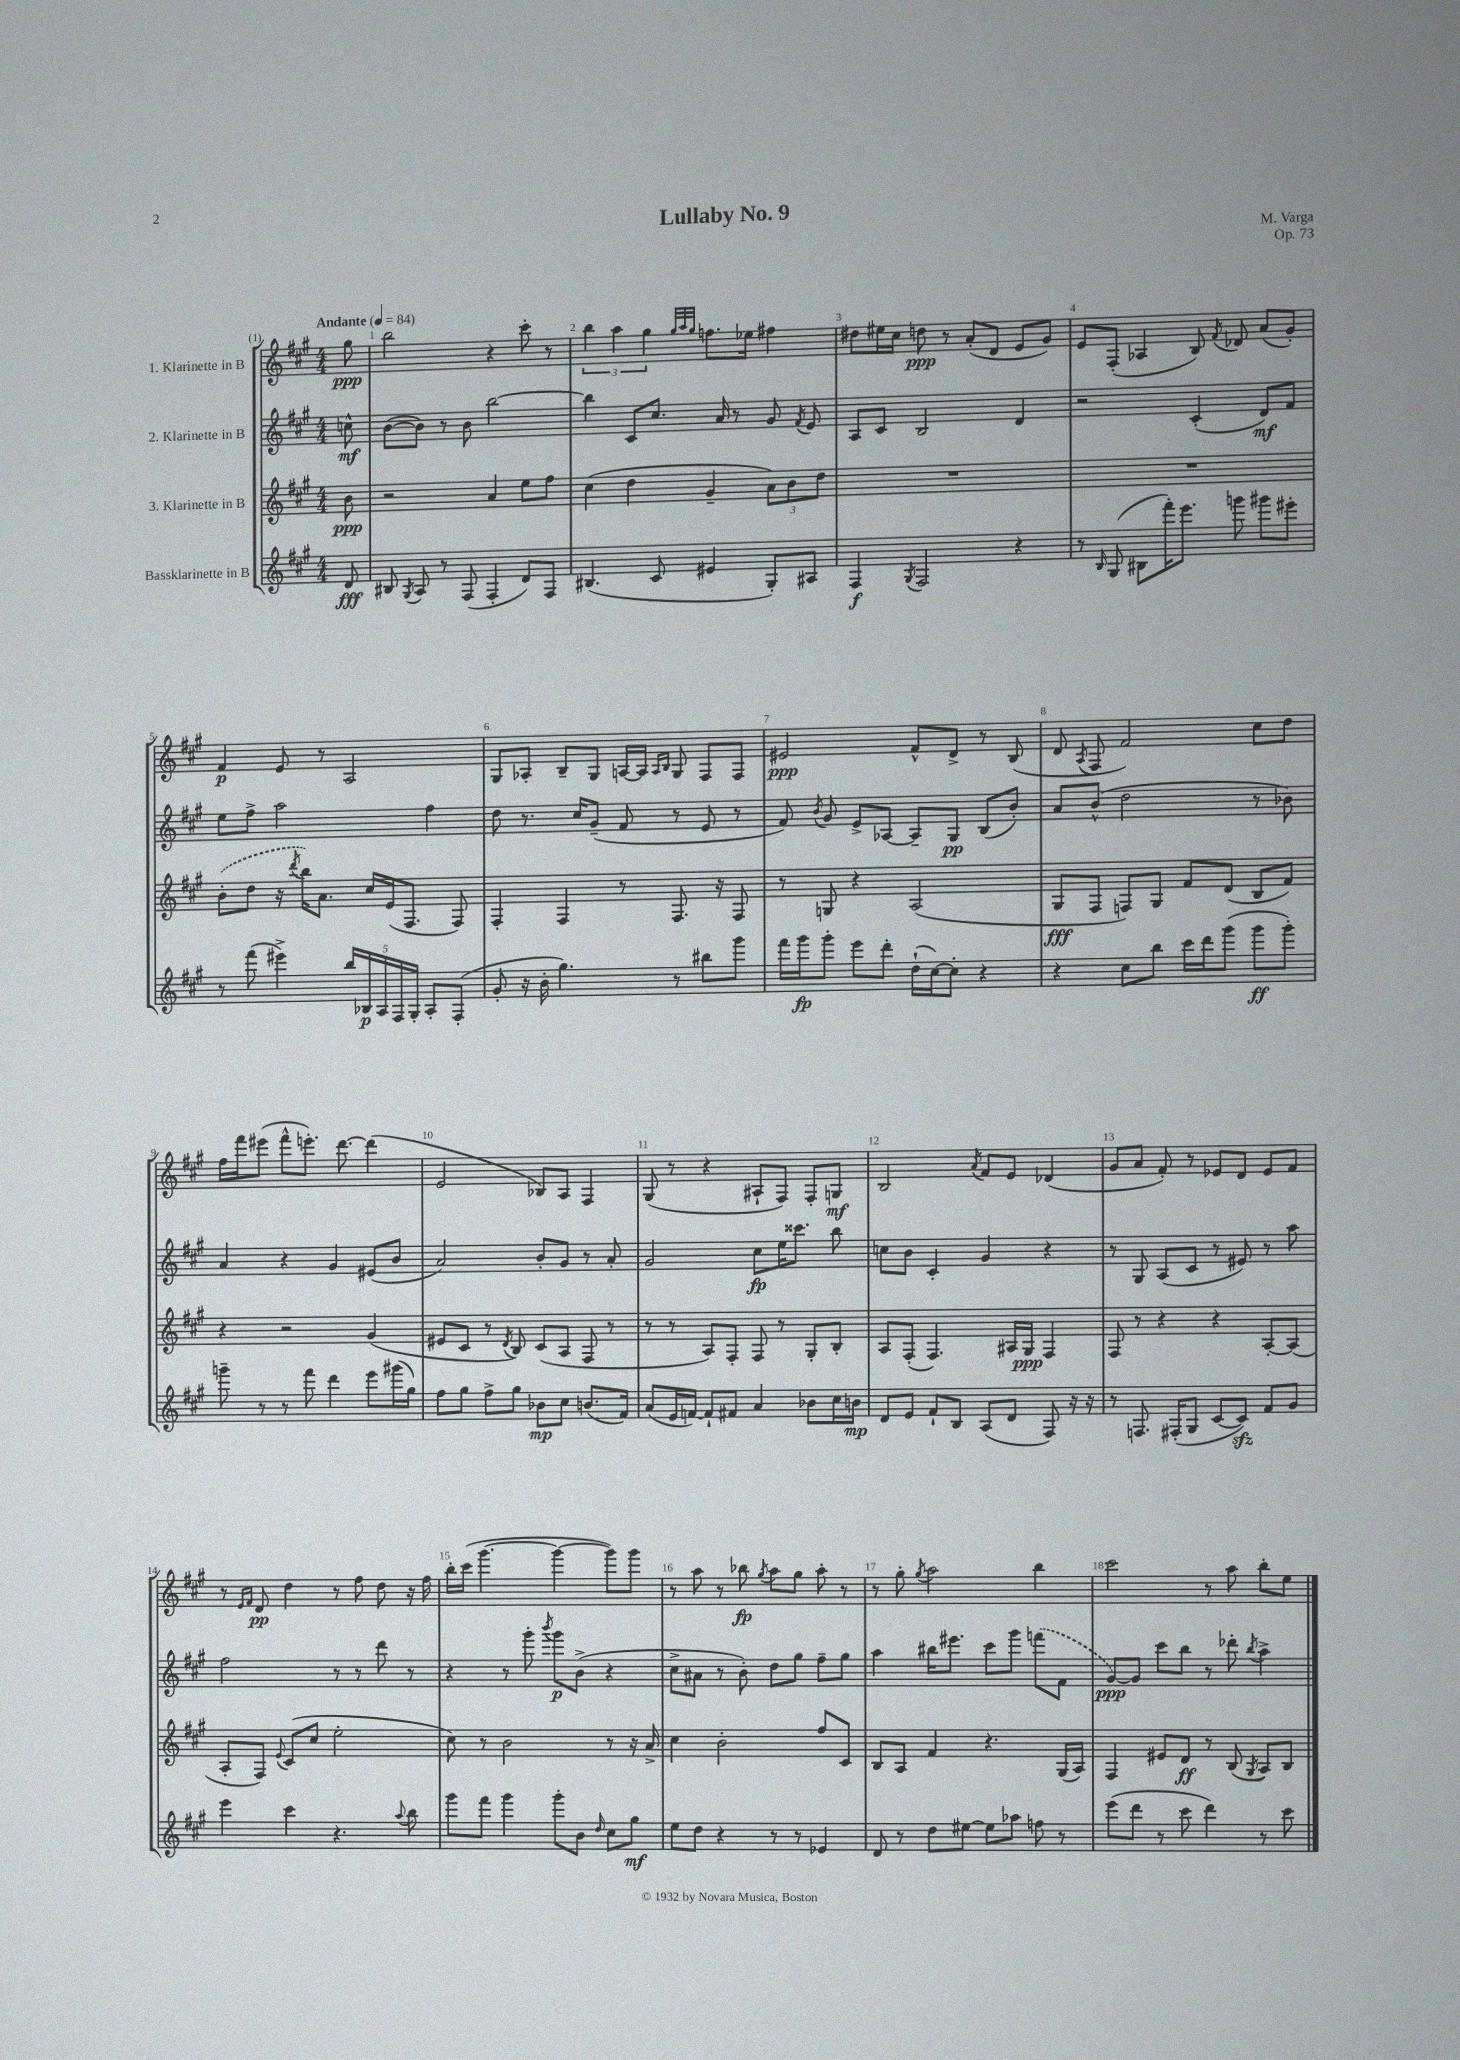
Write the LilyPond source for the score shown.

\header { title = "Lullaby No. 9" composer = "M. Varga" opus = "Op. 73" }
<<
\new StaffGroup <<
\new Staff = "s0" \with { instrumentName = "1. Klarinette in B" } {
    \clef treble \key a \major \numericTimeSignature \time 4/4 \partial 8 \tempo "Andante" 4 = 84
    \autoBeamOff gis''8\ppp |
    b''2 r4 cis'''8-. r8 |
    \tuplet 3/2 { b''4 a''4 gis''4 } \grace { gis''32[ a''32 gis''32] } f''8.[ ees''16] fis''4 |
    dis''8[ eis''16 cis''16] d''8\ppp r8 a'8[-.( d'8] e'8[ gis'8]) |
    e'8[ fis8]-.( aes4 b8) \acciaccatura { fis'8 } des'8 a'8[( gis'8]-.) |
    fis'4\p e'8 r8 a2 |
    gis8[ aes8]-. b8[-- gis8] a16[~ a16] \grace { a16[ b16] } gis8 fis8[ fis8] |
    eis'2\ppp fis'8[-^ d'8]-> r8 b8( |
    d'8 \acciaccatura { a8 } fis8 fis'2) cis''8[ d''8] |
    fis''16[ fis'''16 eis'''8]( fis'''8[-^ e'''8.]-.) d'''8.~ d'''4( |
    e'2 bes8[) a8] fis4 |
    gis8( r8 r4 ais8[-! fis8]) fis8[-. g8]\mf |
    b2 \acciaccatura { a'8 } fis'8[ e'8] des'4( |
    gis'8[ a'8] fis'8-.) r8 ees'8[ d'8] ees'8[ fis'8] |
    r8 \grace { e'16[ fis'16] } d'8\pp d''4 r8 fis''8 d''8 r16 fis''16 |
    b''16[-. cis'''16]( gis'''4.~ gis'''4~ gis'''8[) gis'''8] |
    r8 a''8 r8 bes''8\fp \acciaccatura { gis''8 } a''8[ gis''8] a''8-. r8 |
    r8 gis''8-. \acciaccatura { gis''8 } a''2 b''4 |
    cis'''2 r8 a''8 b''8[-. e''8] \bar "|." |
}
\new Staff = "s1" \with { instrumentName = "2. Klarinette in B" } {
    \clef treble \key a \major \numericTimeSignature \time 4/4 \partial 8
    \autoBeamOff c''8-^\mf |
    b'8[~( b'8]) r8 b'8 b''2~ |
    b''4 cis'8[ cis''8.] a'16 r8 gis'8 \acciaccatura { fis'8 } e'8 |
    a8[ cis'8] b2 d'4 |
    r2 cis'4-.( d'8[\mf) fis'8] |
    e''8[ fis''8]-> a''2 fis''4 |
    d''8 r8. cis''16[ gis'8]--( fis'8 r8 e'8 r8 |
    fis'8) \acciaccatura { b'8 } gis'8 e'8[-> aes8]~ aes8[-- gis8]\pp b8[( b'8]-.) |
    a'8[ b'8]-^( d''2 r8 bes'8) |
    a'4 r4 gis'4 eis'8[( b'8] |
    a'2) b'8[-. gis'8] r8 a'8-. |
    gis'2 cis''8[\fp e''16 cisis'''8.] b''8 |
    c''8[ b'8] cis'4-. gis'4 r4 |
    r8 gis8 a8[( cis'8] r8 eis'8) r8 a''8 |
    fis''2 r8 r8 d'''8 r8 |
    r4 r8 gis'''8-. \acciaccatura { b'''8 } gis'''8[\p b'8]->( r4 |
    cis''8[-> ais'8] r8 b'8-.) d''8[ gis''8] fis''8[-- gis''8] |
    a''4 bis''16[ eis'''8.] cis'''8[ gis'''8] \once \slurDashed f'''8[( fis'8] |
    gis'8[~\ppp) gis'8] cis'''8[ b''8] r8 des'''8-. \acciaccatura { b''8 } a''4-> \bar "|." |
}
\new Staff = "s2" \with { instrumentName = "3. Klarinette in B" } {
    \clef treble \key a \major \numericTimeSignature \time 4/4 \partial 8
    \autoBeamOff b'8\ppp |
    r2 a'4 e''8[ fis''8] |
    cis''4( d''4 gis'4-- \tuplet 3/2 { a'8[) b'8 d''8] } |
    R1 |
    R1 |
    \once \slurDashed b'8[-.( d''8] r16 \acciaccatura { d'''8 } b''16[) a'8.] cis''16[ e'16( fis8.] fis8) |
    fis4-. fis4 r8 fis8. r16 fis8 |
    r8 g8 r4 a2( |
    gis8[\fff fis8] f8[) gis8] fis'8[ d'8]( b8[ fis'8]) |
    r4 r2 gis'4( |
    eis'8[ cis'8] r8 \acciaccatura { d'8 } b8) cis'8[( a8] fis8 r8 |
    r8 r8 a8[) fis8]-. fis8 r8 gis8[-. b8]-. |
    a8[ fis8]-.( fis4.) ais16[ gis16]\ppp fis4 |
    fis8 r8 r4 r4 a8[~-. a8]( |
    a8[-. fis8]) \appoggiatura { e'8 } cis'8[( cis''8] e''2-. |
    cis''8) r8 b'2 r8 r16 a'16-> |
    cis''4 b'2-. fis''8[ cis'8] |
    b8[ a8] fis'4 r4. gis16[( a16]) |
    fis4 eis'8[ d'8]\ff r8 b8( \acciaccatura { gis8 } a8[) b8] \bar "|." |
}
\new Staff = "s3" \with { instrumentName = "Bassklarinette in B" } {
    \clef treble \key a \major \numericTimeSignature \time 4/4 \partial 8
    \autoBeamOff d'8\fff |
    bis8 \acciaccatura { gis8 } a8 r8 fis8( fis4-. d'8[) fis8] |
    bis4.( cis'8 eis'4 gis8[-.) ais8] |
    fis4\f \acciaccatura { gis8 } fis2 r4 |
    r8 \grace { b16 } gis8( bis8[ fis'''16-.) e'''8.] g'''8 gis'''8[ eis'''8]-. |
    r8 fis'''8( eis'''4->) \tuplet 5/4 { b''16[ bes16\p a16 fis16 gis16]-. } a8[-. fis8]-.( |
    gis'8-. r16 b'16-. gis''4.) r8 bis''8[ gis'''8] |
    fis'''16[ gis'''16\fp gis'''8]-. e'''8[ d'''8]-. d''16[-!( cis''16~) cis''8]-. r4 |
    r4 cis''8[ b''8] cis'''16[ d'''16 gis'''8]( gis'''8[\ff gis'''8]-.) |
    g'''8-- r8 r8 fis'''8 d'''4 e'''8[ gis'''16( gis''16]) |
    fis''8[ gis''8] fis''8[-> gis''8] bes'8[\mp cis''8] b'8.[( fis'16]) |
    a'8[( e'16 f'16]~) f'8[-! fis'8] a'4 bes'8[ cis''16 b'16]\mp |
    d'8[ e'8] fis'8[-! b8] a8[( d'8] fis8) r16 r16 |
    r8 f8. fis16[-.( gis8] cis'8[~ cis'8]\sfz) fis'8[ gis'8] |
    e'''4 cis'''4 r4. \appoggiatura { a''8 } b''8 |
    gis'''8[ fis'''8] gis'''4 gis'''8[-. b'8] \grace { d''16 } cis''8[ gis''8]\mf |
    e''8[ d''8] r4 r8 r8 ees'4 |
    d'8 r8 d''8[ eis''8]~ eis''8[ aes''8] f''8 r8 |
    e'''8[( d'''8] r8 cis'''8 d'''4) r8 cis'''8 \bar "|." |
}
>>
>>
\layout { \context { \Score \override BarNumber.break-visibility = ##(#f #t #t) barNumberVisibility = #all-bar-numbers-visible } }
